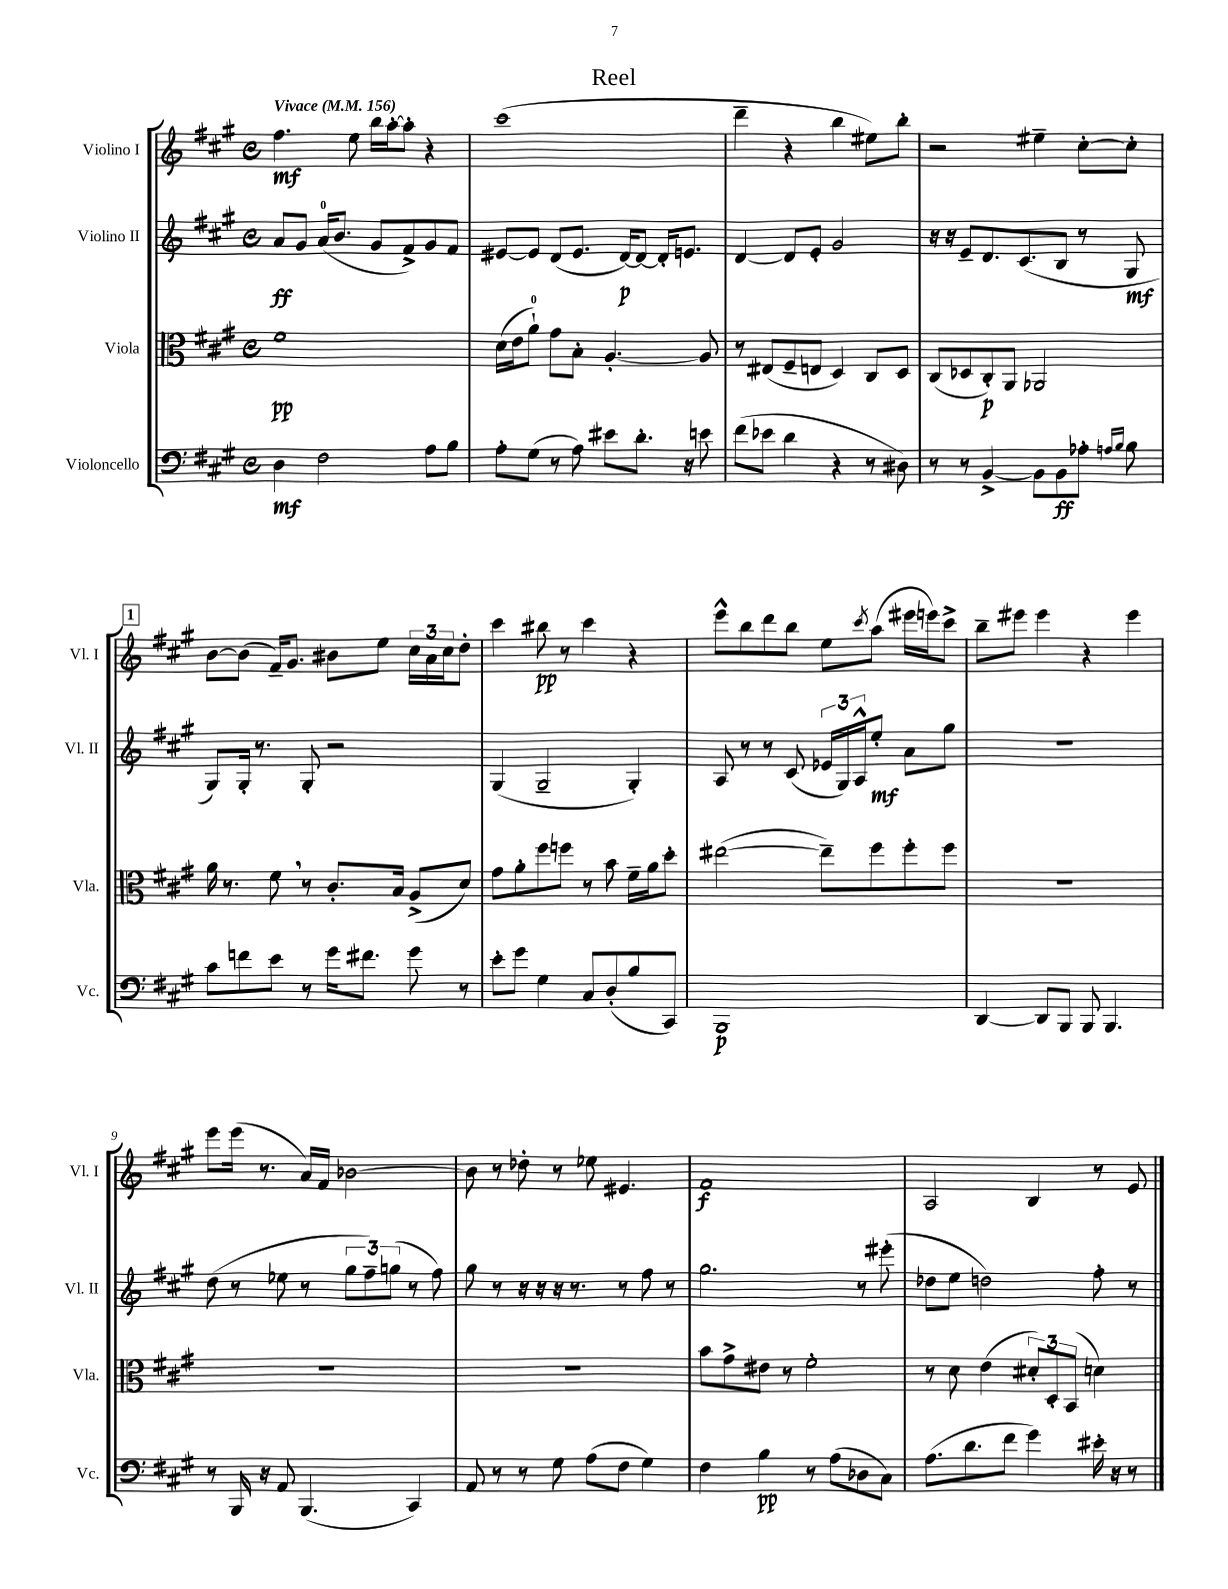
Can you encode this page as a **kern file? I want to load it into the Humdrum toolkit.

**kern	**kern	**kern	**kern
*staff4	*staff3	*staff2	*staff1
*clefF4	*clefC3	*clefG2	*clefG2
*k[f#c#g#]	*k[f#c#g#]	*k[f#c#g#]	*k[f#c#g#]
*M4/4	*M4/4	*M4/4	*M4/4
*met(c)	*met(c)	*met(c)	*met(c)
*MM156	*MM156	*MM156	*MM156
4D\	1f#	8a/L	4.ff#\
.	.	8g#/J	.
2F#\	.	(16a/LK	.
.	.	8.b/J	.
.	.	.	8ee\
.	.	8g#/L	16bb\LL
.	.	.	[16aa'\J
.	.	8f#^/)	8aa'\]J
8A\L	.	8g#/	4r
8B\J	.	8f#/J	.
=	=	=	=
8A'\L	(16d\LL	[8e#/L	(1ccc#
.	16e\J	.	.
(8G#\J	8a`\J)	8e#/]J	.
8r	8g#\L	(8d/L	.
8A\)	8B'\J	8.e#/J	.
8e#\L	[4.A'/	.	.
.	.	[16d/LK)	.
8.d'\J	.	8d/_J	.
.	.	16d'/]LK	.
16r	.	8.e/J	.
8e\	8A/]	.	.
=	=	=	=
(8f#\L	8r	[4d/	4ddd~\
8e-\J	(8E#/L	.	.
4d\	8F#~/	8d/]L	4r
.	8E/J	8e'/J	.
4r	4D/)	2g#/	4bb\
8r	8C#/L	.	8ee#\L)
8D#\)	8D/J	.	8bb'\J
=	=	=	=
8r	(8C#/L	16r	2r
.	.	16r	.
8r	8D-/	8e~/L	.
[4BB^/	8C#'/)	8.d/	.
.	8AA/J	.	.
.	.	(8.c#/	.
8BB\]L	2AA-/	.	4ee#~\
8BB\	.	8B/J	.
8A-'\J	.	8r	[8cc#'\L
16qqA/LL	.	.	.
16qqB/JJ	.	.	.
8B\	.	8G#/	8cc#'\]J
=	=	=	=
8c#\L	16a\	8G#/L)	[8b\L
.	8.r	.	.
8f\	.	16G#'/Jk	(8b\]J
.	.	8.r	.
8e\J	8f#\	.	16f#~/LK)
.	.	.	8.g#/J
8r	8r	8G#'/	.
16g#\LK	8.c#'/L	2r	8b#\L
8.f#\J	.	.	.
.	.	.	8ee\J
.	16B/Jk	.	.
8g#\	(8A^/L	.	24cc#\LL
.	.	.	24a\
.	.	.	24cc#\J
8r	8d/J)	.	8dd'\J
=	=	=	=
8e'\L	8g#\L	(4G#/	4ccc#\
8g#\J	8a'\	.	.
4G#\	8ff#\	2G#~/	8bb#\
.	8ff\J	.	8r
8C#/L	8r	.	4ccc#\
(8D'/	8b\	.	.
8B/	16f#~\LL	4G#'/)	4r
.	16a\J	.	.
8CC#/J)	8dd'\J	.	.
=	=	=	=
1BBB	([2ee#\	8A/	8eee^^\L
.	.	8r	8bb\
.	.	8r	8ddd\
.	.	(8c#/	8bb\J
.	8ee#~\]L)	24e-/LL	8ee\L
.	.	24G#/)	.
.	.	24A^^/J	.
.	.	.	8qccc#/
.	8ff#\	8ee'/J	(8aa\J
.	8ff#'\	8a\L	16eee#\LL
.	.	.	16eee\J)
.	8ff#\J	8gg#\J	8ccc#^\J
=	=	=	=
[4DD/	1r	1r	8bb~\L
.	.	.	8eee#\J
8DD/]L	.	.	4eee#\
8BBB/J	.	.	.
8BBB/	.	.	4r
4.BBB/	.	.	.
.	.	.	4eee#\
=	=	=	=
8r	1r	(8dd\	8eee\L
16BBB/	.	8r	(16eee\Jk
16r	.	.	8.r
8AA/	.	8ee-\	.
(4.BBB/	.	8r	16a/LL)
.	.	.	16f#/JJ
.	.	12gg#\L	[2b-\
.	.	12ff#~\)	.
.	.	(12gg\J	.
4CC#/)	.	8r	.
.	.	8ff#\)	.
=	=	=	=
8AA/	1r	8gg#\	8b-\]
8r	.	8r	8r
8r	.	16r	8dd-'\
.	.	16r	.
8G#\	.	16r	8r
.	.	8.r	.
(8A\L	.	.	8ee-\
8F#\J	.	8r	4.e#/
4G#\)	.	8ff#\	.
.	.	8r	.
=	=	=	=
4F#\	8b\L	2.gg#\	1f#
.	8g#^\	.	.
4B\	8e#\J	.	.
.	8r	.	.
8r	2f#'\	.	.
(8A\L	.	.	.
8D-\	.	8r	.
8C#\J)	.	(8eee#'\	.
=	=	=	=
(8.A\L	8r	8dd-\L	2A/
.	8d\	8ee\J	.
8.d\	.	.	.
.	(4e\	2dd\)	.
8f#\J	.	.	.
4g#\)	12d#'/L)	.	4B/
.	12D'/	.	.
.	(12BB/J	.	.
16e#'\	4d\)	8ff#'\	8r
16r	.	.	.
8r	.	8r	8e/
==	==	==	==
*-	*-	*-	*-
